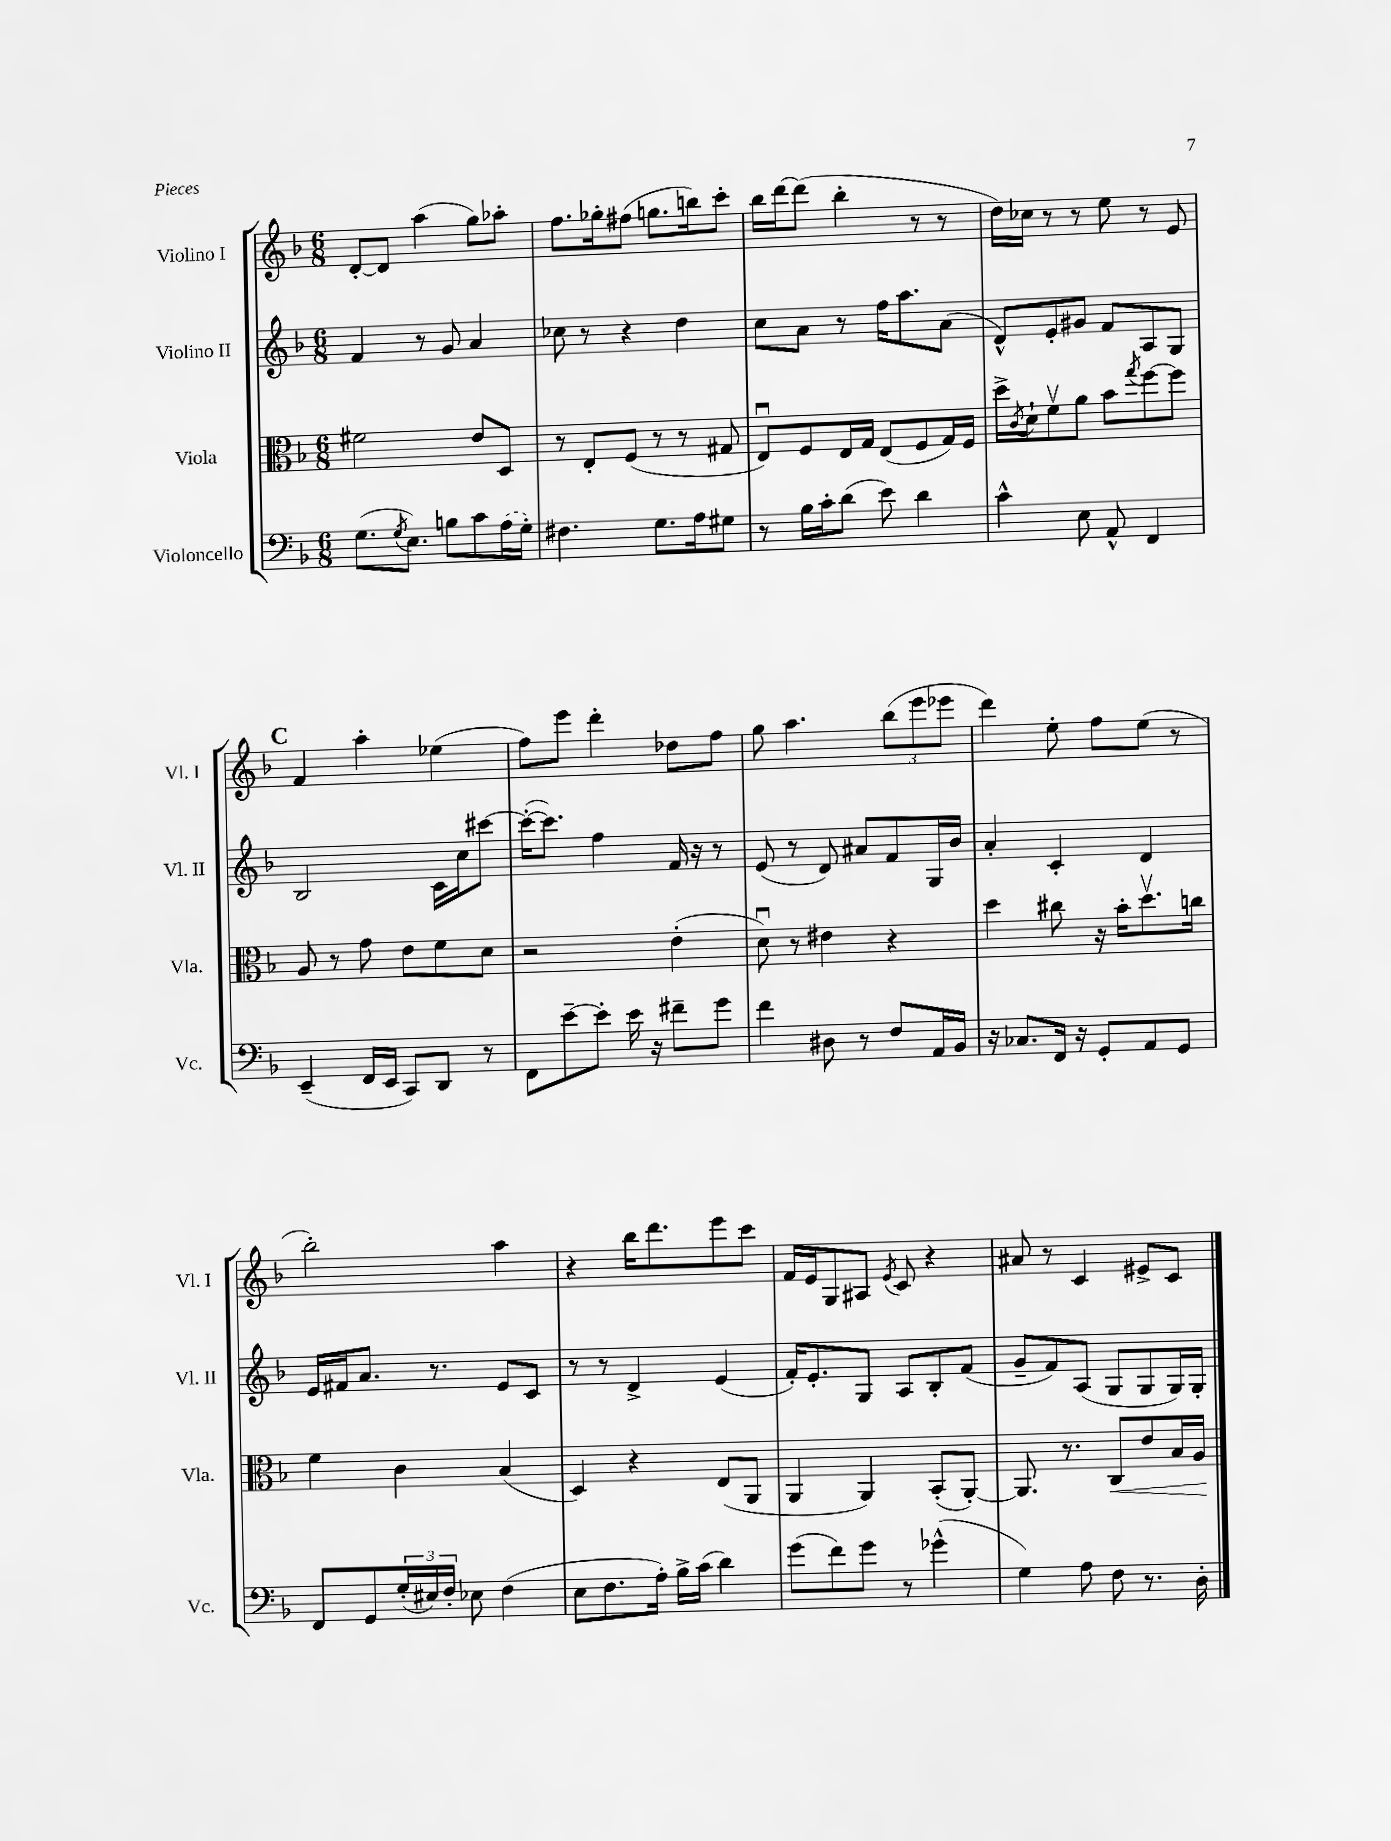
<<
\new StaffGroup <<
\new Staff = "s0" \with { instrumentName = "Violino I" shortInstrumentName = "Vl. I" } {
    \clef treble \key f \major \numericTimeSignature \time 6/8
    d'8~-. d'8 a''4( g''8) aes''8-. |
    f''8. ges''16-. fis''8( g''8. b''16) c'''8-. |
    bes''16 d'''16~ d'''8( bes''4-. r8 r8 |
    d''16) ces''16 r8 r8 e''8 r8 e'8 |
    \mark \markup { \bold "C" } f'4 a''4-. ees''4( |
    f''8) e'''8 d'''4-. des''8 f''8 |
    g''8 a''4. \tuplet 3/2 { bes''8( e'''8 ees'''8 } |
    d'''4) e''8-. f''8 e''8( r8 |
    bes''2-.) a''4 |
    r4 bes''16 d'''8. e'''8 c'''8 |
    f'16 e'16 g8 ais8 \acciaccatura { e'8 } c'8 r4 |
    ais'8 r8 c'4 eis'8-> c'8 \bar "|." |
}
\new Staff = "s1" \with { instrumentName = "Violino II" shortInstrumentName = "Vl. II" } {
    \clef treble \key f \major \numericTimeSignature \time 6/8
    f'4 r8 g'8 a'4 |
    ces''8 r8 r4 d''4 |
    c''8 a'8 r8 f''16 a''8. a'8( |
    d'8-^) e'8-. gis'8 f'8 a8 g8 |
    \mark \markup { \bold "C" } bes2 c'16 c''16 cis'''8~ |
    cis'''16~-.( cis'''8.) f''4 f'16 r16 r8 |
    e'8( r8 d'8) ais'8 f'8 g16 bes'16 |
    a'4-. c'4-. d'4 |
    e'16 fis'16 a'8. r8. e'8 c'8 |
    r8 r8 d'4-> e'4( |
    f'16-.) e'8.-. g8 a8 bes8-. f'8( |
    g'8-- f'8) a8( g8 g8 g16) g16-. \bar "|." |
}
\new Staff = "s2" \with { instrumentName = "Viola" shortInstrumentName = "Vla." } {
    \clef alto \key f \major \numericTimeSignature \time 6/8
    fis'2 e'8 d8 |
    r8 e8-. f8( r8 r8 gis8 |
    e8\downbow) f8 e16 g16 e8( f8 g16) f16 |
    d''16-> \acciaccatura { c'8 } d'16-! f'8\upbow a'8 bes'8 \acciaccatura { g''8 } f''8~ f''8 |
    \mark \markup { \bold "C" } a8 r8 g'8 e'8 f'8 d'8 |
    r2 e'4-.( |
    d'8\downbow) r8 eis'4 r4 |
    d''4 cis''8 r16 bes'16-. d''8.\upbow c''16 |
    f'4 c'4 bes4( |
    d4) r4 e8( a,8 |
    a,4 a,4) bes,8-.( a,8~-.) |
    a,8. r8. c8\< e'8 bes16 a16\! \bar "|." |
}
\new Staff = "s3" \with { instrumentName = "Violoncello" shortInstrumentName = "Vc." } {
    \clef bass \key f \major \numericTimeSignature \time 6/8
    g8.( \acciaccatura { g8 } e8.) b8 c'8 \once \slurDashed a16( g16-.) |
    fis4. g8. a16 gis8 |
    r8 bes16 c'16-. d'8( e'8) d'4 |
    c'4-^ e8 a,8-^ f,4 |
    \mark \markup { \bold "C" } e,4--( f,16 e,16 c,8) d,8 r8 |
    f,8 e'8~-- e'8-. e'16 r16 fis'8-- g'8 |
    f'4 dis8 r8 f8 a,16 bes,16 |
    r16 ces8. f,16 r16 g,8-. a,8 g,8 |
    f,8 g,8 \tuplet 3/2 { g16-.( eis16) f16-. } ees8 f4( |
    e8 f8. a16-.) bes16-> c'16( d'4) |
    g'8( f'8) g'8 r8 ges'4-^( |
    g4) a8 f8 r8. d16-. \bar "|." |
}
>>
>>
\layout { \context { \Score \remove "Bar_number_engraver" } }
